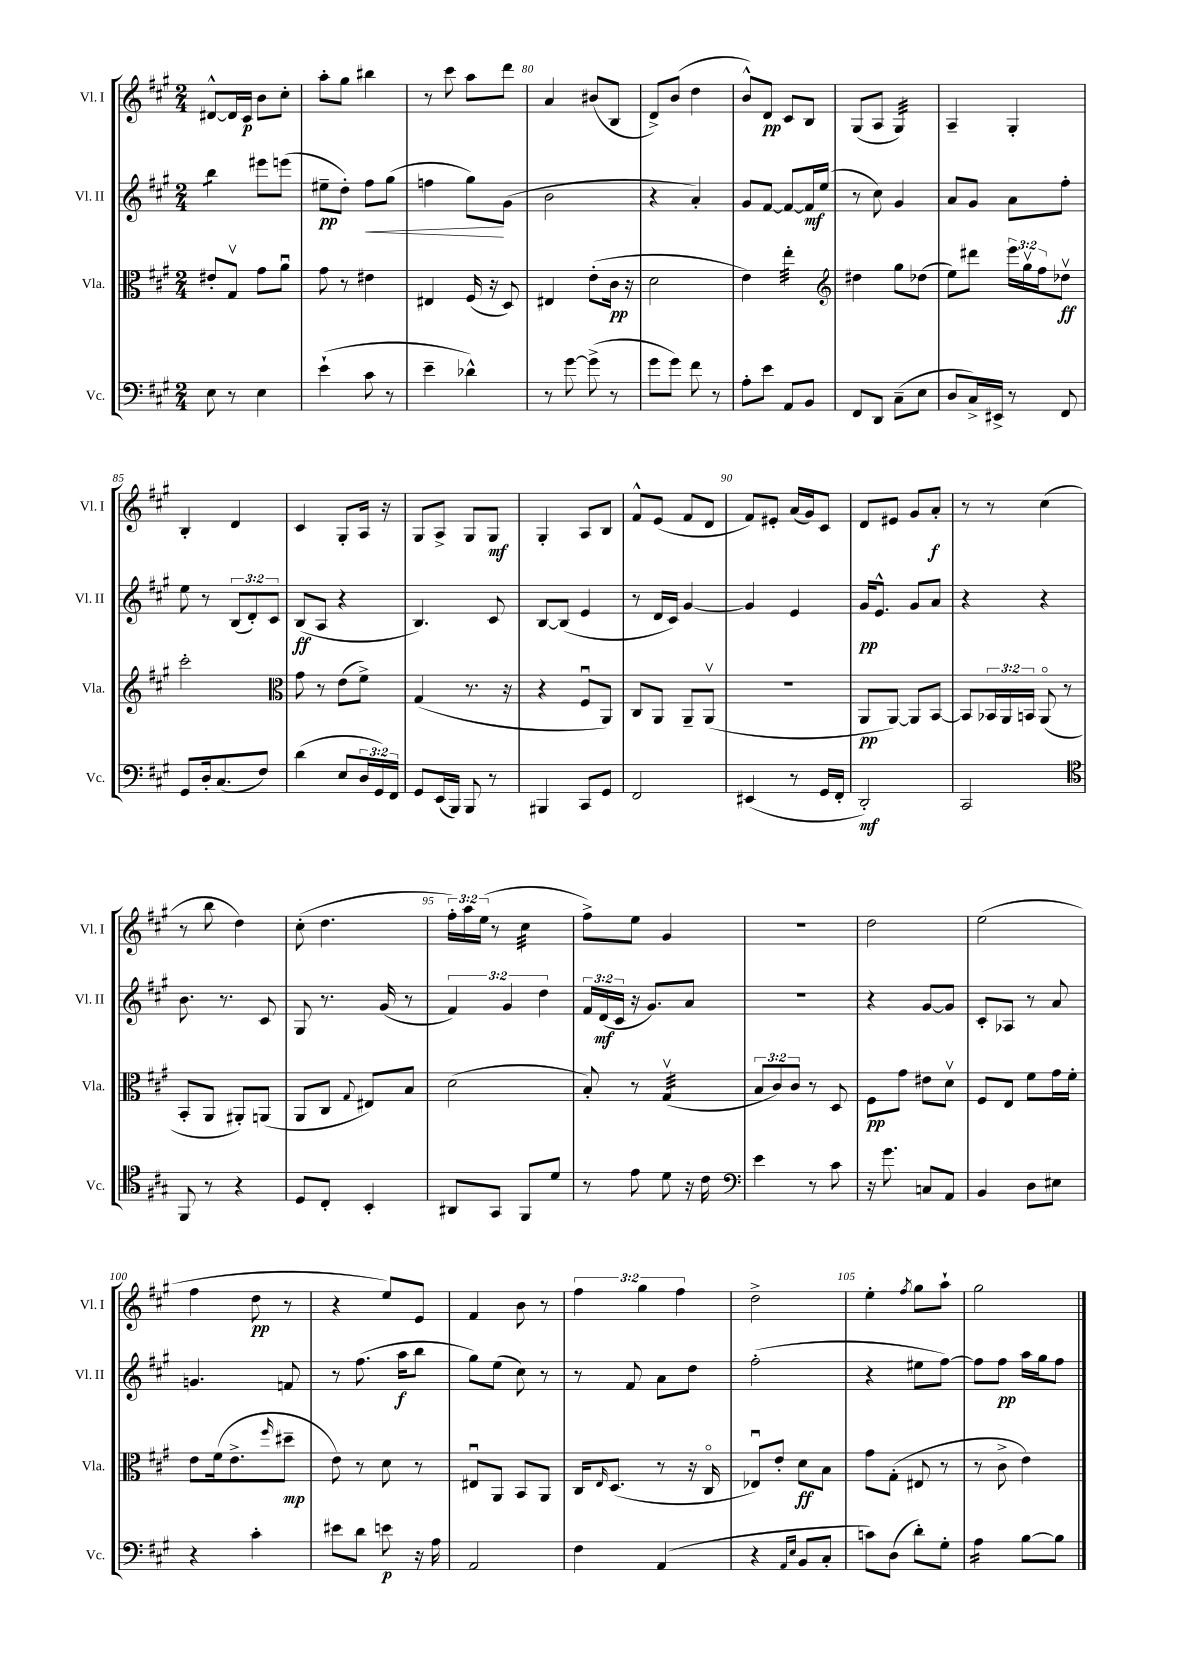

**kern	**kern	**kern	**kern
*staff4	*staff3	*staff2	*staff1
*clefF4	*clefC3	*clefG2	*clefG2
*k[f#c#g#]	*k[f#c#g#]	*k[f#c#g#]	*k[f#c#g#]
*M2/4	*M2/4	*M2/4	*M2/4
8E	8e#'	4bb	[8d#^^
8r	8G#v	.	16d#]
.	.	.	16c#
4E	8g#	8eee#	8b
.	8au	(8eee	8cc#'
=	=	=	=
(4e`	8g#	8ee#~	8aa'
.	8r	8dd')	8gg#
8c#	4e#	8ff#	4bb#
8r	.	(8gg#	.
=	=	=	=
4e~	4E#	4ff	8r
.	.	.	8ccc#
4d-^^)	(16F#	8gg#)	8aa
.	16r	.	.
.	8D)	(8g#	8ddd
=	=	=	=
8r	4E#	2b	4a
[8g#	.	.	.
(8g#^]	(8e'	.	(8b#
8r	16c#	.	8B
.	16r	.	.
=	=	=	=
8g#	2d	4r	8d^)
8g#)	.	.	(8b
8f#	.	4a')	4dd
8r	.	.	.
=	=	=	=
8A'	4e)	8g#	8b^^)
8e	.	[8f#	8d
*	*clefG2	*	*
8AA	4ee'	8f#_	8c#
8BB	.	16f#]	8B
.	.	(16ee	.
=	=	=	=
8FF#	4dd#	8r	(8G#
8DD	.	8cc#)	8A
(8C#~	8gg#	4g#	4G#)
8E	(8dd-	.	.
=	=	=	=
8D	8ee)	8a	4A~
16C#^)	8ddd#	8g#	.
16EE#^	.	.	.
8r	24eee	8a	4G#'
.	24gg#v	.	.
.	24ff#	.	.
8FF#	8dd-v	8ff#'	.
=	=	=	=
8GG#	2ccc#'	8ee	4B'
16D'	.	8r	.
(8.C#	.	.	.
.	.	(12B	4d
.	.	12d')	.
8F#)	.	.	.
.	.	12c#	.
=	=	=	=
*	*clefC3	*	*
(4d	8g#	(8B	4c#
.	8r	8A	.
8E	(8e	4r	8G#'
24D	8f#^)	.	16A
24GG#)	.	.	.
.	.	.	16r
24FF#	.	.	.
=	=	=	=
8GG#	(4G#	4.B)	8G#
(16EE	.	.	8A^
16BBB)	.	.	.
8BBB	8.r	.	8G#
8r	.	8c#	8G#
.	16r	.	.
=	=	=	=
4BBB#	4r	[8B	4G#'
.	.	(8B]	.
8CC#	8F#u	4e	8A
8GG#	8AA)	.	8B
=	=	=	=
2FF#	8C#	8r	8f#^^
.	8AA	16d	(8e
.	.	16c#)	.
.	8AA~	[4g#	8f#
.	(8AAv	.	8d
=	=	=	=
(4EE#	2r	4g#]	8f#)
.	.	.	8e#'
8r	.	4e	(16a
.	.	.	16g#)
16GG#	.	.	8c#
16FF#'	.	.	.
=	=	=	=
2DD')	8AA	16g#	8d
.	.	8.e^^	.
.	[8AA)	.	8e#
.	8AA]	8g#	8g#
.	[8BB	8a	8a'
=	=	=	=
2CC#	8BB]	4r	8r
.	24BB-	.	8r
.	24AA	.	.
.	24BB	.	.
.	(8AAo	4r	(4cc#
.	8r	.	.
=	=	=	=
*clefC4	*	*	*
8FF#	8BB'	8.b	8r
8r	8AA	.	8bb
.	.	8.r	.
4r	8AA#')	.	4dd)
.	(8AA	8c#	.
=	=	=	=
8D	8AA	8G#	(8cc#'
8C#'	8C#	8.r	4.dd
.	8qqG#	.	.
4BB'	8E#)	.	.
.	.	(16g#	.
.	8B	8r	.
=	=	=	=
8AA#	(2d	6f#)	24ff#')
.	.	.	24aa
.	.	.	(24ee
8GG#	.	.	8r
.	.	6g#	.
8FF#	.	.	4cc#
.	.	6dd	.
8d	.	.	.
=	=	=	=
8r	8B')	24f#	8ff#^)
.	.	(24d	.
.	.	24c#	.
8e	8r	16r	8ee
.	.	8.g#)	.
8d	(4G#v	.	4g#
16r	.	8a	.
16c#	.	.	.
=	=	=	=
*clefF4	*	*	*
4e	12B	2r	2r
.	12c#)	.	.
.	12c#	.	.
8r	8r	.	.
8c#	8D	.	.
=	=	=	=
16r	8F#	4r	2dd
8.g#	.	.	.
.	8g#	.	.
8C	8e#	[8g#	.
8AA	8dv	8g#]	.
=	=	=	=
4BB	8F#	8c#'	(2ee
.	8E	8A-	.
8D	8f#	8r	.
8E#	16g#	8a	.
.	16f#'	.	.
=	=	=	=
4r	8e	4.g	4ff#
.	(16f#	.	.
.	8.e^	.	.
4c#'	.	.	8dd
.	16qqff#	.	.
.	8dd#~	8f	8r
=	=	=	=
8e#	8e)	8r	4r
8d	8r	(8.ff#	.
8e	8d	.	8ee)
.	.	16aa	.
16r	8r	8bb	8e
16A	.	.	.
=	=	=	=
2AA	8E#u	8gg#)	4f#
.	8AA	(8ee	.
.	8BB	8cc#)	8b
.	8AA	8r	8r
=	=	=	=
4F#	16C#	8r	6ff#
.	16qqE	.	.
.	(8.D	.	.
.	.	8f#	.
.	.	.	6gg#
(4AA	8r	8a	.
.	.	.	6ff#
.	16r	8dd	.
.	16C#o	.	.
=	=	=	=
4r	8E-u)	(2ff#'	2dd^
.	8e'	.	.
16qqAA	.	.	.
16qqE	.	.	.
8BB	8d	.	.
8C#'	8B	.	.
=	=	=	=
8c)	8g#	4r	4ee'
(8D	(8G#'	.	.
.	.	.	8qff#
8d')	8E#	8ee#	8gg#
8G#'	8r	[8ff#)	8aa`
=	=	=	=
4A	8r	8ff#]	2gg#
.	8c#^	8ff#	.
[8B	4e)	16aa	.
.	.	16gg#	.
8B]	.	8ff#	.
==	==	==	==
*-	*-	*-	*-
